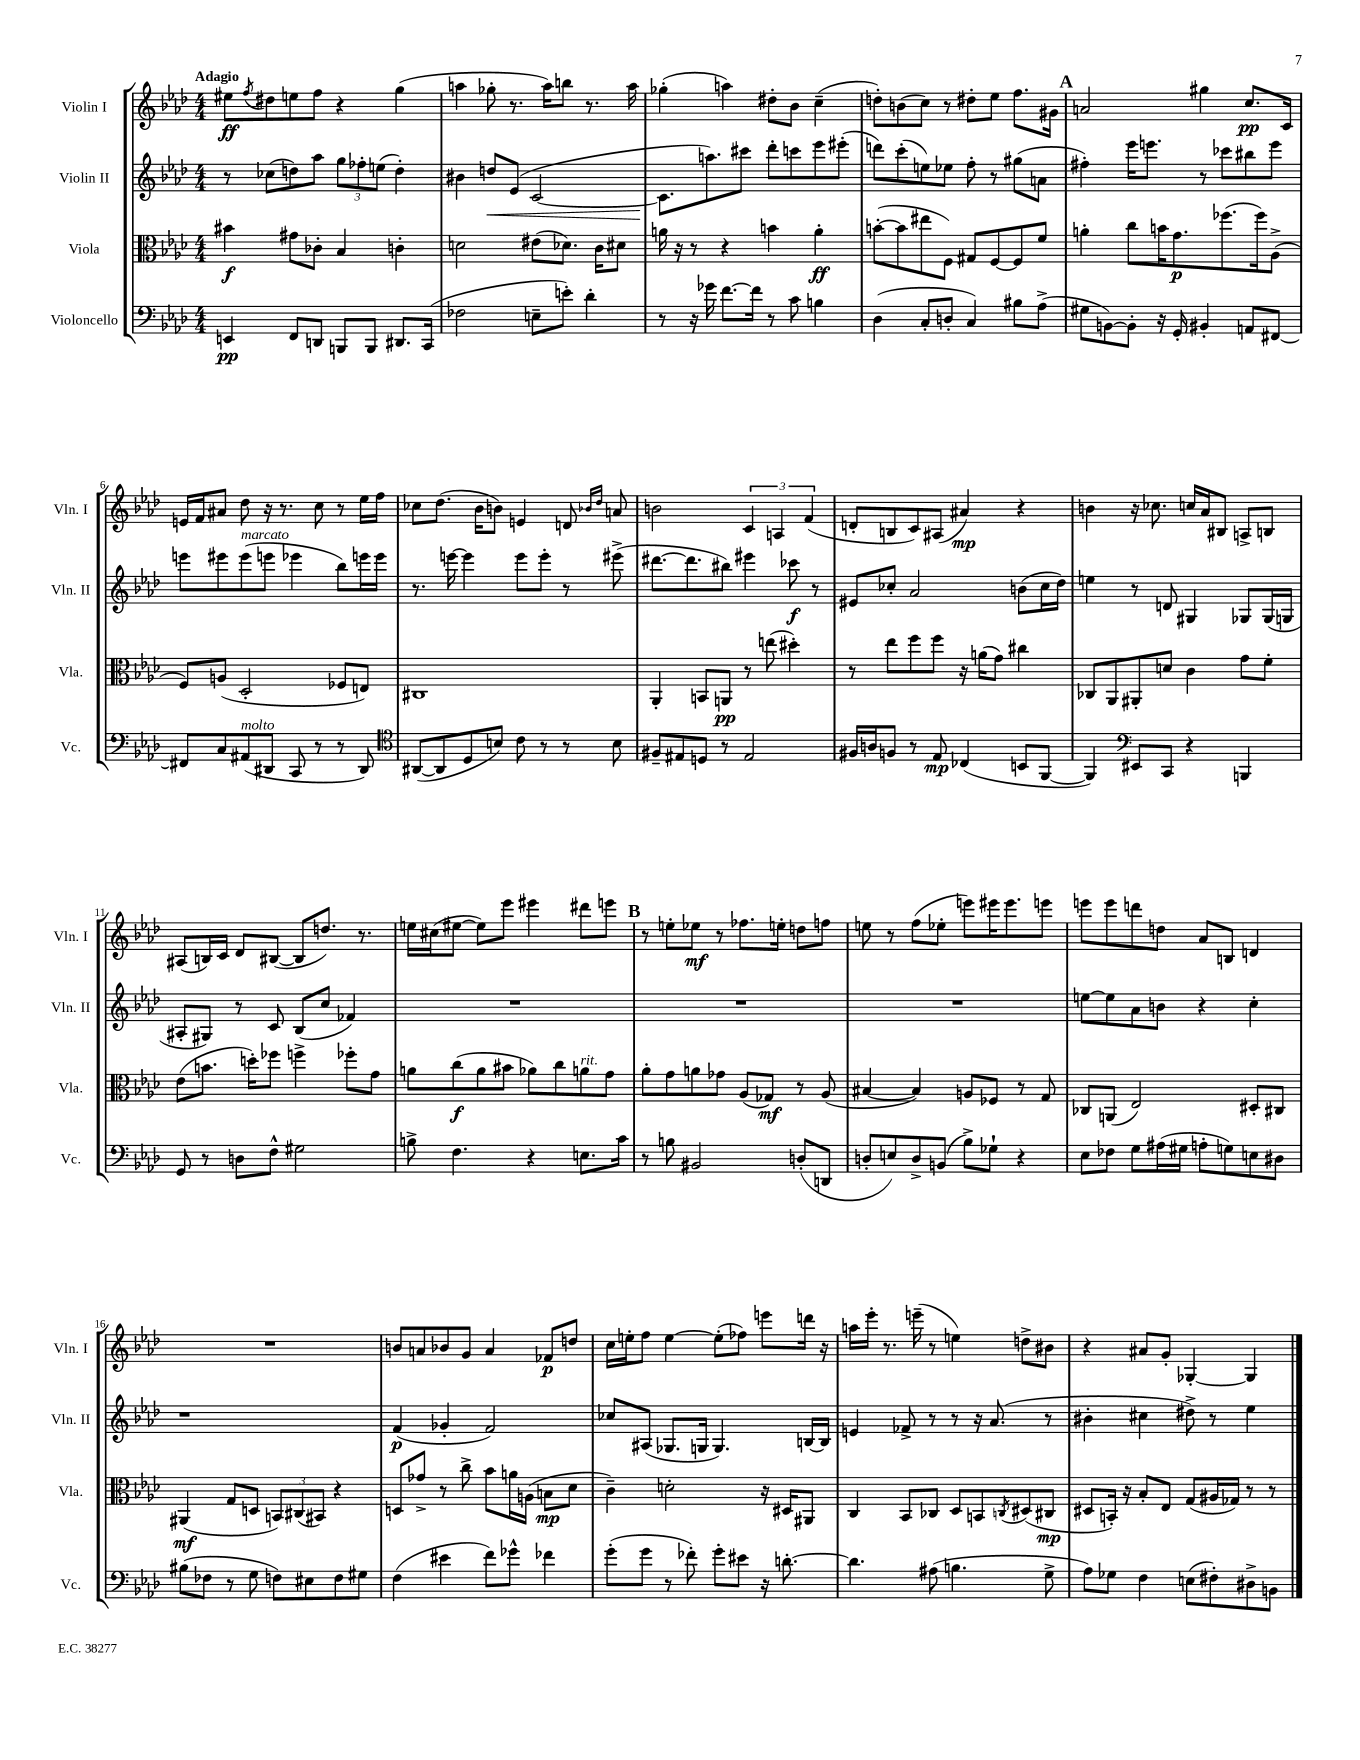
<<
\new StaffGroup <<
\new Staff = "s0" \with { instrumentName = "Violin I" shortInstrumentName = "Vln. I" } {
    \clef treble \key aes \major \numericTimeSignature \time 4/4 \tempo "Adagio"
    eis''8\ff \acciaccatura { f''8 } dis''8 e''8 f''8 r4 g''4( |
    a''4 ges''8-. r8. a''16) b''8 r8. a''16 |
    ges''4-.( a''4) dis''8-. bes'8 c''4--( |
    d''8-.) b'8( c''8) r8 dis''8-. ees''8 f''8. gis'16 |
    \mark \markup { \bold "A" } a'2 gis''4 c''8.\pp c'16 |
    e'16 f'16 ais'8 des''8 r16 r8. c''8 r8 ees''16 f''16 |
    ces''8 des''8.( bes'16 b'8) e'4 d'8 \grace { bes'16 des''16 } a'8 |
    b'2 \tuplet 3/2 { c'4 a4 f'4( } |
    d'8-. b8 c'8) ais8( ais'4\mp) r4 |
    b'4 r16 ces''8. c''16 aes'16 bis8 a8-> b8 |
    ais8( b16) c'16 des'8 bis8~( bis8 d''8.) r8. |
    e''16 cis''16( eis''8~ eis''8) ees'''8 eis'''4 dis'''8 e'''8 |
    \mark \markup { \bold "B" } r8 e''8-. ees''8\mf r8 fes''8. e''16-. d''8 f''8 |
    e''8 r8 f''8( ees''8-. e'''8) eis'''16 eis'''8. e'''8 |
    e'''8 e'''8 d'''8 d''8 aes'8 b8 d'4 |
    R1 |
    b'8 a'8 bes'8 g'8 a'4 fes'8\p d''8 |
    c''16 e''16-. f''8 e''4~ e''8-.( fes''8) e'''8 d'''16 r16 |
    a''16 ees'''16-. r8. e'''16--( r8 e''4) d''8-> bis'8 |
    r4 ais'8 g'8-. ges4~-. ges4 \bar "|." |
}
\new Staff = "s1" \with { instrumentName = "Violin II" shortInstrumentName = "Vln. II" } {
    \clef treble \key aes \major \numericTimeSignature \time 4/4
    r8 ces''8( d''8) aes''8 \tuplet 3/2 { g''8 fes''8-. e''8( } d''4-.) |
    bis'4 d''8\< ees'8( c'2~ |
    c'8.\! a''8.) cis'''8 des'''8-. c'''8 ees'''8 eis'''8-.( |
    d'''8) c'''8-.( e''8) ees''8 f''8-. r8 gis''8( a'8 |
    \mark \markup { \bold "A" } fis''4-.) ees'''16 e'''8. r8 ces'''8 bis''8 e'''8 |
    e'''8 eis'''8 eis'''8^\markup { \italic "marcato" }( e'''8 ees'''4 bes''8) e'''16 e'''16 |
    r8. e'''16~ e'''4 e'''8 e'''8-. r8 eis'''8->( |
    dis'''8.~ dis'''8. bis''8) eis'''4 ces'''8\f r8 |
    eis'8 ces''8-. aes'2 b'8( ces''16 des''16) |
    e''4 r8 d'8 gis4 ges8 ges16( g16 |
    ais8-. gis8) r8 c'8 bes8( c''8 fes'4) |
    R1 |
    \mark \markup { \bold "B" } R1 |
    R1 |
    e''8~ e''8 aes'8 b'8 r4 c''4-. |
    r1 |
    f'4\p( ges'4-. f'2) |
    ces''8 ais8( ges8. g16 g4.) b16~ b16 |
    e'4 fes'8-> r8 r8 r16 aes'8.( r8 |
    bis'4-. cis''4 dis''8->) r8 ees''4 \bar "|." |
}
\new Staff = "s2" \with { instrumentName = "Viola" shortInstrumentName = "Vla." } {
    \clef alto \key aes \major \numericTimeSignature \time 4/4
    bis'4\f gis'8 ces'8-. bes4 c'4-. |
    d'2 eis'8( des'8.) c'16 dis'8 |
    a'16 r16 r8 r4 b'4 a'4-.\ff |
    b'8~-.( b'8 eis''8 f8) gis8 f8~ f8 f'8 |
    \mark \markup { \bold "A" } a'4-. c''8 b'16 g'8.\p fes''8.( fes''16) aes8->( |
    f8) a8( des2-. fes8 e8) |
    cis1 |
    aes,4-. b,8 a,8\pp r8 e''8( dis''4-.) |
    r8 ees''8 f''8 f''8 r16 a'16( g'8) cis''4 |
    ces8 aes,8 ais,8-. d'8 c'4 g'8 f'8-. |
    ees'8( b'8. d''16-.) fes''8 f''4-> fes''8-. g'8 |
    a'8 c''8\f( a'8 bis'8 aes'8) c''8 a'8^\markup { \italic "rit." } g'8 |
    \mark \markup { \bold "B" } aes'8-. g'8 a'8 ges'8 aes8( ges8\mf) r8 aes8( |
    bis4~ bis4) a8 fes8 r8 g8 |
    ces8 a,8( ees2) dis8-. cis8 |
    ais,4\mf( g8 d8 \tuplet 3/2 { b,8) cis8( bis,8) } r4 |
    d8 ges'8-> r8 c''8-> bes'8 a'16 a16( b8\mp des'8 |
    c'4--) d'2-. r16 dis16 ais,8 |
    c4 bes,8 ces8 des8 b,8 \acciaccatura { c8 } dis8( cis8\mp |
    dis8 b,16-.) r16 bes8-. ees8 g8( ais16 ges16) r8 r8 \bar "|." |
}
\new Staff = "s3" \with { instrumentName = "Violoncello" shortInstrumentName = "Vc." } {
    \clef bass \key aes \major \numericTimeSignature \time 4/4
    e,4\pp f,8 d,8 b,,8 b,,8 dis,8. c,16( |
    fes2 e8-- e'8-.) des'4-. |
    r8 r16 ges'16 f'8.~ f'16 r8 c'8 b4 |
    des4( c8-. d8-. c4) bis8 aes8->( |
    \mark \markup { \bold "A" } gis8 b,8~) b,8-. r16 g,16-. bis,4-. a,8 fis,8~ |
    fis,8 c8 ais,8^\markup { \italic "molto" }( dis,8 c,8 r8 r8 dis,8) |
    \clef tenor ais,8~( ais,8 des8 b8) c'8 r8 r8 b8 |
    fis8-- eis8 d8 r8 eis2 |
    fis16 a16 f8 r8 ees8\mp ces4( b,8 f,8~ |
    f,4) \clef bass eis,8 c,8 r4 b,,4 |
    g,8 r8 d8 f8-^ gis2 |
    b8-> f4. r4 e8. c'16 |
    \mark \markup { \bold "B" } r8 b8 bis,2 d8-.( d,8 |
    d8-. e8) d8-> b,8( bes8->) ges8-! r4 |
    ees8 fes8 g8 ais16( gis16 a8-. g8) e8 dis8 |
    bis8( fes8 r8 g8 f8) eis8 f8 gis8 |
    f4( eis'4 f'8) ges'8-^ fes'4 |
    g'8-.( g'8 r8 fes'8-.) g'8-. eis'8 r16 d'8.~-. |
    d'4. ais8( b4. g8-> |
    aes8) ges8 f4 e8( fis8-.) dis8-> b,8 \bar "|." |
}
>>
>>
